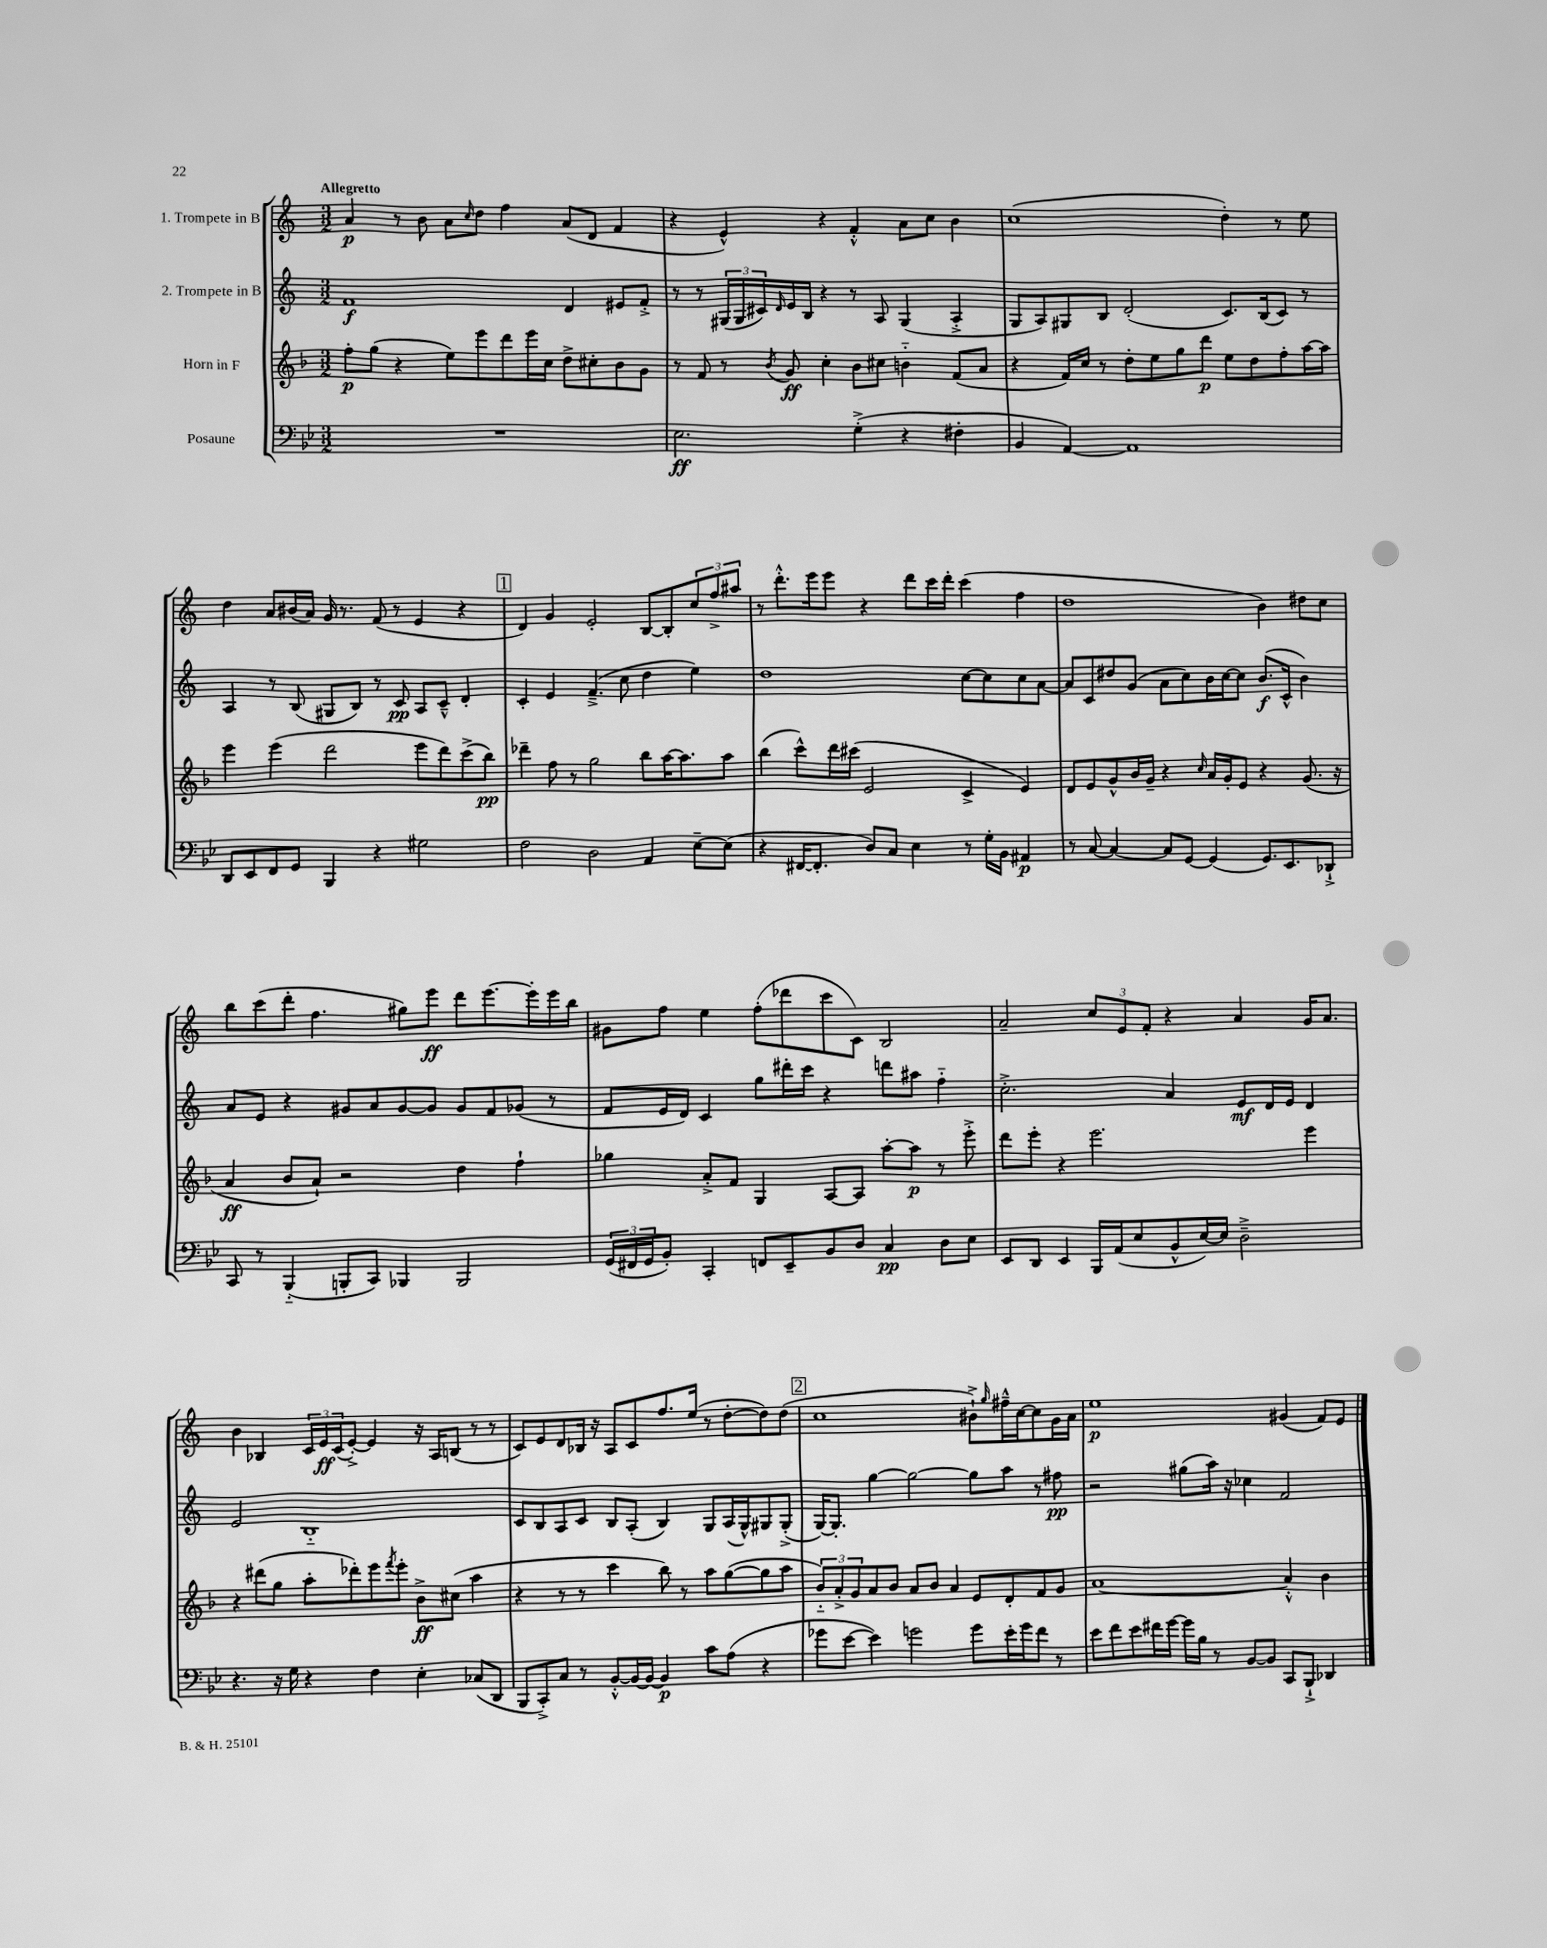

**kern	**kern	**kern	**kern
*staff4	*staff3	*staff2	*staff1
*clefF4	*clefG2	*clefG2	*clefG2
*k[b-e-]	*k[b-]	*k[]	*k[]
*M3/2	*M3/2	*M3/2	*M3/2
1.r	8ff'	1f	4a
.	(8gg	.	.
.	4r	.	8r
.	.	.	8b
.	8ee)	.	8a
.	.	.	16qqcc
.	8eee	.	8dd
.	8ddd	.	4ff
.	16eee	.	.
.	16cc	.	.
.	8dd^	4d	(8a
.	8cc#'	.	8d
.	8b-	8e#	4f
.	8g	8f'^	.
=	=	=	=
2.E-	8r	8r	4r
.	8f	8r	.
.	8r	(24G#	4e^^)
.	.	24G#	.
.	.	24c#)	.
.	8qb-	16qqd	.
.	8g	16e	.
.	.	16B	.
.	4cc'	4r	4r
(4G'^	8b-	8r	4f'^^
.	8cc#	8A	.
4r	4b'~	(4G#	8a
.	.	.	8cc
4F#'	(8f	4A'^	4b
.	8a	.	.
=	=	=	=
4BB-	4r	8G	(1cc
.	.	8A)	.
[4AA)	16f)	8G#	.
.	16cc	.	.
.	8r	8B	.
1AA]	8dd'	(2d'	.
.	8ee	.	.
.	8gg	.	.
.	8ddd	.	.
.	8ee	8.c)	4dd')
.	8dd	.	.
.	.	(16B	.
.	8ff'	8c)	8r
.	[16aa	8r	8ee
.	16aa]	.	.
=	=	=	=
8DD	4eee	4A	4dd
8EE-	.	.	.
8FF	(4eee	8r	8a
8GG	.	(8B	(16b#
.	.	.	16a)
4BBB-	2ddd	8G#	16g
.	.	.	8.r
.	.	8B)	.
4r	.	8r	(8f
.	.	8c	8r
2G#	8eee	8A	4e
.	8ddd)	8c~^^	.
.	(8ccc^	4d'	4r
.	8bb-)	.	.
=	=	=	=
2F	4ddd-~	4c'	4d)
.	8ff	4e	4g
.	8r	.	.
2D	2gg	(4.f~^	2e'
.	.	8cc	.
4AA	8bb-	4dd	[8B
.	[16aa	.	8B']
.	8.aa]	.	.
[8E-~	.	4ee)	12cc
.	.	.	12ff^
(8E-]	8aa	.	.
.	.	.	12aa#
=	=	=	=
4r	(4bb-	1dd	8r
.	.	.	8.ddd'^^
[16FF#	8ccc^^)	.	.
8.FF#']	.	.	16eee
.	16ddd	.	8eee
.	(16ccc#	.	.
8D)	2e	.	4r
8C	.	.	.
4E-	.	.	8ddd
.	.	.	16ccc
.	.	.	16ddd'
8r	4c^	[8cc	(4ccc
16G'	.	8cc]	.
16BB-	.	.	.
4AA#	4e)	8cc	4ff
.	.	[8a	.
=	=	=	=
8r	8d	8a]	1dd
[8C	8e	8c	.
4C_	8g^^	8dd#	.
.	16b-	(8g	.
.	16g~	.	.
8C]	4r	8a	.
[8GG	.	8cc)	.
.	16qqcc	.	.
(4GG]	16a	16b	.
.	16g'	[16cc	.
.	8e	8cc]	.
8.GG)	4r	(8.b	4b)
8.EE-	.	16c^^	.
.	(8.g	4b)	8dd#
8DD-`^	.	.	8cc
.	16r	.	.
=	=	=	=
8CC	4a	8a	8bb
8r	.	8e	(8ccc
(4BBB-'~	8b-	4r	8ddd'
.	8a`)	.	4.ff
8BBB'	2r	8g#	.
8CC)	.	8a	.
4BBB-	.	[8g#	8gg#)
.	.	8g#]	8eee
2BBB-	4dd	8g#	8ddd
.	.	8f	[8.eee
.	4ff`	(8g-	.
.	.	.	16eee']
.	.	8r	16eee
.	.	.	16bb
=	=	=	=
(24GG	4gg-	8f	8g#
24FF#	.	.	.
24GG	.	.	.
8BB-')	.	16e	8ff
.	.	16d)	.
4CC'	8a'^	4c	4ee
.	8f	.	.
8FF	4G	8gg	(8ff'
8EE-~	.	16ddd#'	8ddd-
.	.	16ccc	.
8BB-	[8A	4r	8ccc
8D	8A]	.	8c)
4C	[8aa'	8ddd	2B
.	8aa]	8aa#	.
8D	8r	4ff'~	.
8E-	8eee'^	.	.
=	=	=	=
8EE-	8ddd	2.cc'^	2a~
8DD	8eee'	.	.
4EE-	4r	.	.
16BBB-	2.eee	.	12cc
(16AA	.	.	.
.	.	.	12e
8E-	.	.	.
.	.	.	12f'
8BB-^^	.	4a	4r
[16E-)	.	.	.
16E-]	.	.	.
2D~^	.	8e	4a
.	.	16d	.
.	.	16e	.
.	4eee	4d	16g
.	.	.	8.a
=	=	=	=
4.r	4r	2e	4b
.	(8ddd#	.	4B-
16r	8gg	.	.
16G	.	.	.
4r	8aa'	1B'~	24c
.	.	.	24e
.	.	.	(24c
.	8ddd-')	.	[8e'^)
4F	8eee	.	4e]
.	8qfff	.	.
.	8eee'	.	.
4E-'	8b-^	.	16r
.	.	.	16A
.	(8cc#	.	(8B
(8C-	4aa	.	8r
8DD	.	.	8r
=	=	=	=
8BBB-	4r	8c	8c)
8CC'^)	.	8B	8e
8C	8r	8A	8d
8r	8r	8c	16B-
.	.	.	16r
[8BB-'^^	4ccc	8B	8A
16BB-_	.	(8A'	8c
16BB-_	.	.	.
4BB-]	8bb-)	4B)	8.ff
.	8r	.	.
.	.	.	(16ee
8c	8aa	8G	8r
(8A	([8gg	(16A	[8dd'
.	.	16G^^)	.
4r	8gg]	8G#	8dd])
.	8aa	(8G#'^	(8dd
=	=	=	=
8g-	12b-'~)	[16G)	1cc
.	.	8.G']	.
.	12a'^	.	.
[8e-	.	.	.
.	12g	.	.
4e-])	8a	[4gg	.
.	8b-	.	.
2g	8a	2gg_	.
.	8b-	.	.
.	4a	.	.
8g	8e	8gg]	8b#`^)
.	.	.	16qqgg
16e-'	8d'	8aa	16ff#~^^
16g	.	.	[16cc
8f	8f	8r	8cc]
8r	8g	8ff#	16g
.	.	.	16a
=	=	=	=
8e-	[1a	2r	1ee
8f	.	.	.
8e-	.	.	.
16f#	.	.	.
[16g	.	.	.
16g]	.	(8gg#	.
16B-	.	.	.
8r	.	16aa)	.
.	.	16r	.
[8BB-	.	4cc-	.
8BB-]	.	.	.
8CC	4a'^^]	2f	(4g#
8BBB-`^	.	.	.
4DD-	4b-	.	8f)
.	.	.	8e
==	==	==	==
*-	*-	*-	*-
